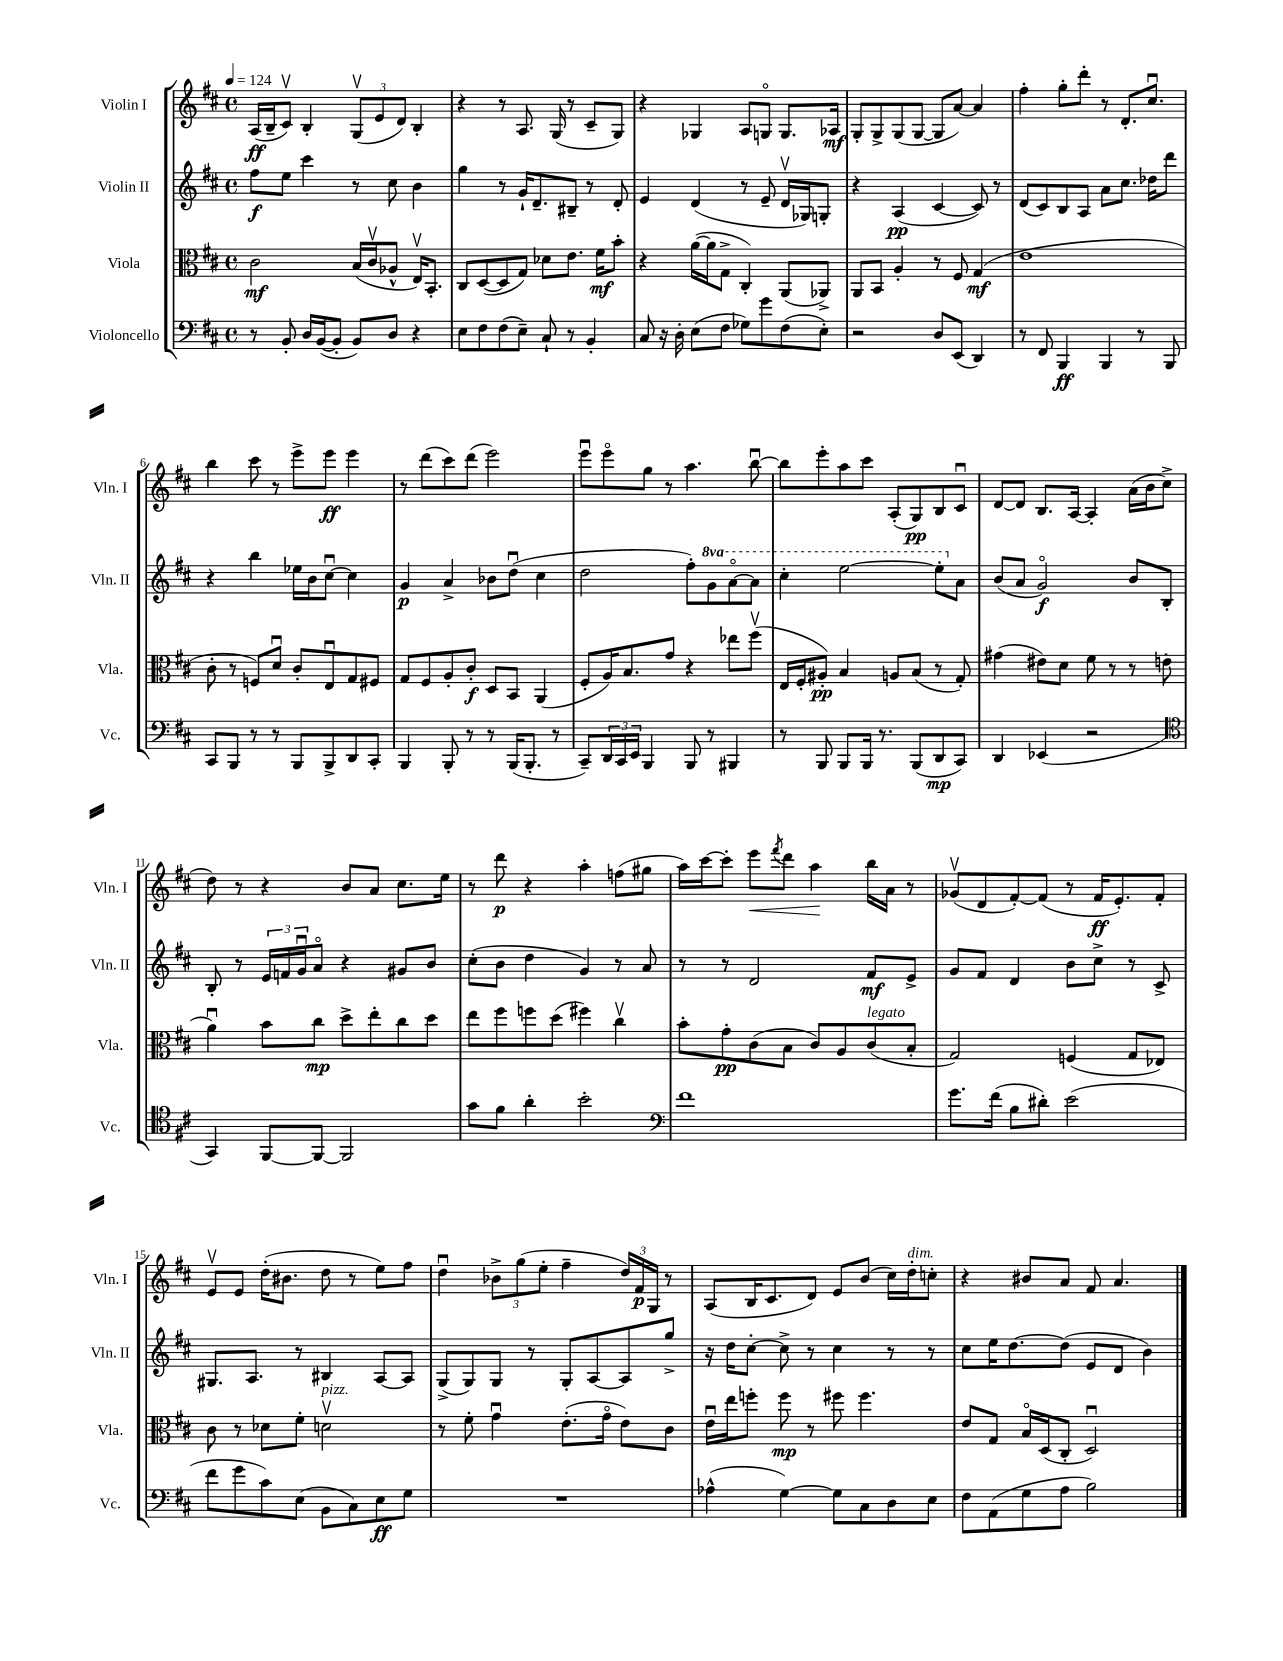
<<
\new StaffGroup <<
\new Staff = "s0" \with { instrumentName = "Violin I" shortInstrumentName = "Vln. I" } {
    \clef treble \key d \major \defaultTimeSignature \time 4/4 \tempo 4 = 124
    a16\ff( b16-- cis'8\upbow) b4-. \tuplet 3/2 { g8\upbow( e'8 d'8) } b4-. |
    r4 r8 a8. g16( r8 cis'8-- g8) |
    r4 ges4 a8 g8\flageolet g8. aes16\mf |
    g8-. g8-> g8( g8~ g8 a'8~) a'4 |
    fis''4-. g''8-. d'''8-. r8 d'8.-. cis''8.\downbow |
    b''4 cis'''8 r8 e'''8-> e'''8\ff e'''4 |
    r8 d'''8( cis'''8) d'''8( e'''2) |
    e'''8\downbow e'''8\flageolet g''8 r8 a''4. b''8~\downbow |
    b''8 e'''8-. a''8 cis'''8 a8-.( g8\pp) b8 cis'8\downbow |
    d'8~ d'8 b8. a16~ a4-. a'16( b'16 cis''8-> |
    d''8) r8 r4 b'8 a'8 cis''8. e''16 |
    r8 d'''8\p r4 a''4-. f''8( gis''8 |
    a''16) cis'''16~ cis'''8-. e'''8\< \acciaccatura { fis'''8 } d'''8 a''4\! b''16 a'16 r8 |
    ges'8\upbow( d'8 fis'8~-.) fis'8( r8 fis'16\ff e'8.-.) fis'8-. |
    e'8\upbow e'8 d''16-.( bis'8. d''8 r8 e''8) fis''8 |
    d''4\downbow \tuplet 3/2 { bes'8-> g''8( e''8-. } fis''4-- \tuplet 3/2 { d''16) fis'16\p g16 } r8 |
    a8( b16 cis'8. d'8) e'8 b'8( cis''16) d''16-.^\markup { \italic "dim." } c''8-. |
    r4 bis'8 a'8 fis'8 a'4. \bar "|." |
}
\new Staff = "s1" \with { instrumentName = "Violin II" shortInstrumentName = "Vln. II" } {
    \clef treble \key d \major \defaultTimeSignature \time 4/4 \set Staff.ottavationMarkups = #ottavation-simple-ordinals
    fis''8\f e''8 cis'''4 r8 cis''8 b'4 |
    g''4 r8 g'16-! d'8.-- bis8-- r8 d'8-. |
    e'4 d'4( r8 e'8-- d'16\upbow ges16) g8-. |
    r4 a4\pp( cis'4~ cis'8) r8 |
    d'8( cis'8) b8 a8 a'8 cis''8. des''16 d'''8 |
    r4 b''4 ees''16 b'16 cis''8~\downbow cis''4 |
    g'4\p a'4-> bes'8 d''8\downbow( cis''4 |
    d''2 fis''8-.) \ottava #1 g''8 a''8~\flageolet a''8 |
    cis'''4-. e'''2~ e'''8-. \ottava #0 a'8 |
    b'8( a'8 g'2\flageolet\f) b'8 b8-. |
    b8-. r8 \tuplet 3/2 { e'16 f'16 g'16\downbow } a'8\flageolet r4 gis'8 b'8 |
    cis''8-.( b'8 d''4 g'4) r8 a'8 |
    r8 r8 d'2 fis'8\mf e'8-> |
    g'8 fis'8 d'4 b'8 cis''8-> r8 cis'8-> |
    gis8. a8. r8 bis4 a8~ a8 |
    g8->( g8) g8 r8 g8-. a8~ a8 g''8-> |
    r16 d''16 cis''8~-. cis''8-> r8 cis''4 r8 r8 |
    cis''8 e''16 d''8.~ d''8( e'8 d'8 b'4) \bar "|." |
}
\new Staff = "s2" \with { instrumentName = "Viola" shortInstrumentName = "Vla." } {
    \clef alto \key d \major \defaultTimeSignature \time 4/4
    cis'2\mf b16( cis'16\upbow aes8-^ e16\upbow) b,8.-. |
    cis8 d8~( d8 g8) des'8 e'8. fis'16\mf b'8-. |
    r4 a'16~( a'16 g8-> cis4-.) a,8( aes,8->) |
    a,8 b,8 a4-. r8 fis8 g4\mf( |
    e'1 |
    cis'8-. r8 f8) d'8\downbow cis'8-. e8\downbow g8 fis8 |
    g8 fis8 a8-. cis'8-.\f d8 b,8 a,4( |
    fis8-. a16) b8. g'8 r4 ees''8 fis''8\upbow( |
    e16 fis16-. ais8-.\pp) b4 a8 b8( r8 g8-.) |
    gis'4( eis'8) d'8 fis'8 r8 r8 e'8( |
    a'4\downbow) b'8 cis''8\mp d''8-> e''8-. cis''8 d''8 |
    e''8 fis''8 f''8 d''8( fis''4) cis''4\upbow |
    b'8-. g'8-.\pp cis'8( b8 cis'8) a8 cis'8^\markup { \italic "legato" }( b8-. |
    g2) f4( g8 ees8) |
    cis'8 r8 des'8 fis'8-. d'2\upbow^\markup { \italic "pizz." } |
    r8 fis'8-. g'4\downbow e'8.-.( g'16\flageolet e'8) cis'8 |
    e'16\downbow e''16 f''8-. f''8\mp r8 fis''8 fis''4. |
    e'8 g8 b16\flageolet d16( cis8-. d2\downbow) \bar "|." |
}
\new Staff = "s3" \with { instrumentName = "Violoncello" shortInstrumentName = "Vc." } {
    \clef bass \key d \major \defaultTimeSignature \time 4/4
    r8 b,8-. d16 b,16~( b,8-. b,8) d8 r4 |
    e8 fis8 fis8( e8--) cis8-! r8 b,4-. |
    cis8 r16 d16-. e8( fis8 ges8) g'8 fis8( e8-.) |
    r2 d8 e,8( d,4) |
    r8 fis,8 b,,4\ff b,,4 r8 b,,8 |
    cis,8 b,,8 r8 r8 b,,8 b,,8-> d,8 cis,8-. |
    b,,4 b,,8-. r8 r8 b,,16( b,,8.-. r8 |
    cis,8--) \tuplet 3/2 { d,16 cis,16 e,16 } b,,4 b,,8 r8 bis,,4 |
    r8 b,,8 b,,8 b,,16 r8. b,,8( d,8\mp cis,8) |
    d,4 ees,4( r2 |
    \clef tenor g,4) fis,8~ fis,8~ fis,2 |
    g'8 fis'8 a'4-. b'2-. |
    \clef bass fis'1 |
    g'8. fis'16( b8 dis'8-.) e'2( |
    fis'8 g'8 cis'8) e8( b,8 cis8) e8\ff g8 |
    R1 |
    aes4-^( g4~) g8 cis8 d8 e8 |
    fis8 a,8( g8 a8 b2) \bar "|." |
}
>>
>>
